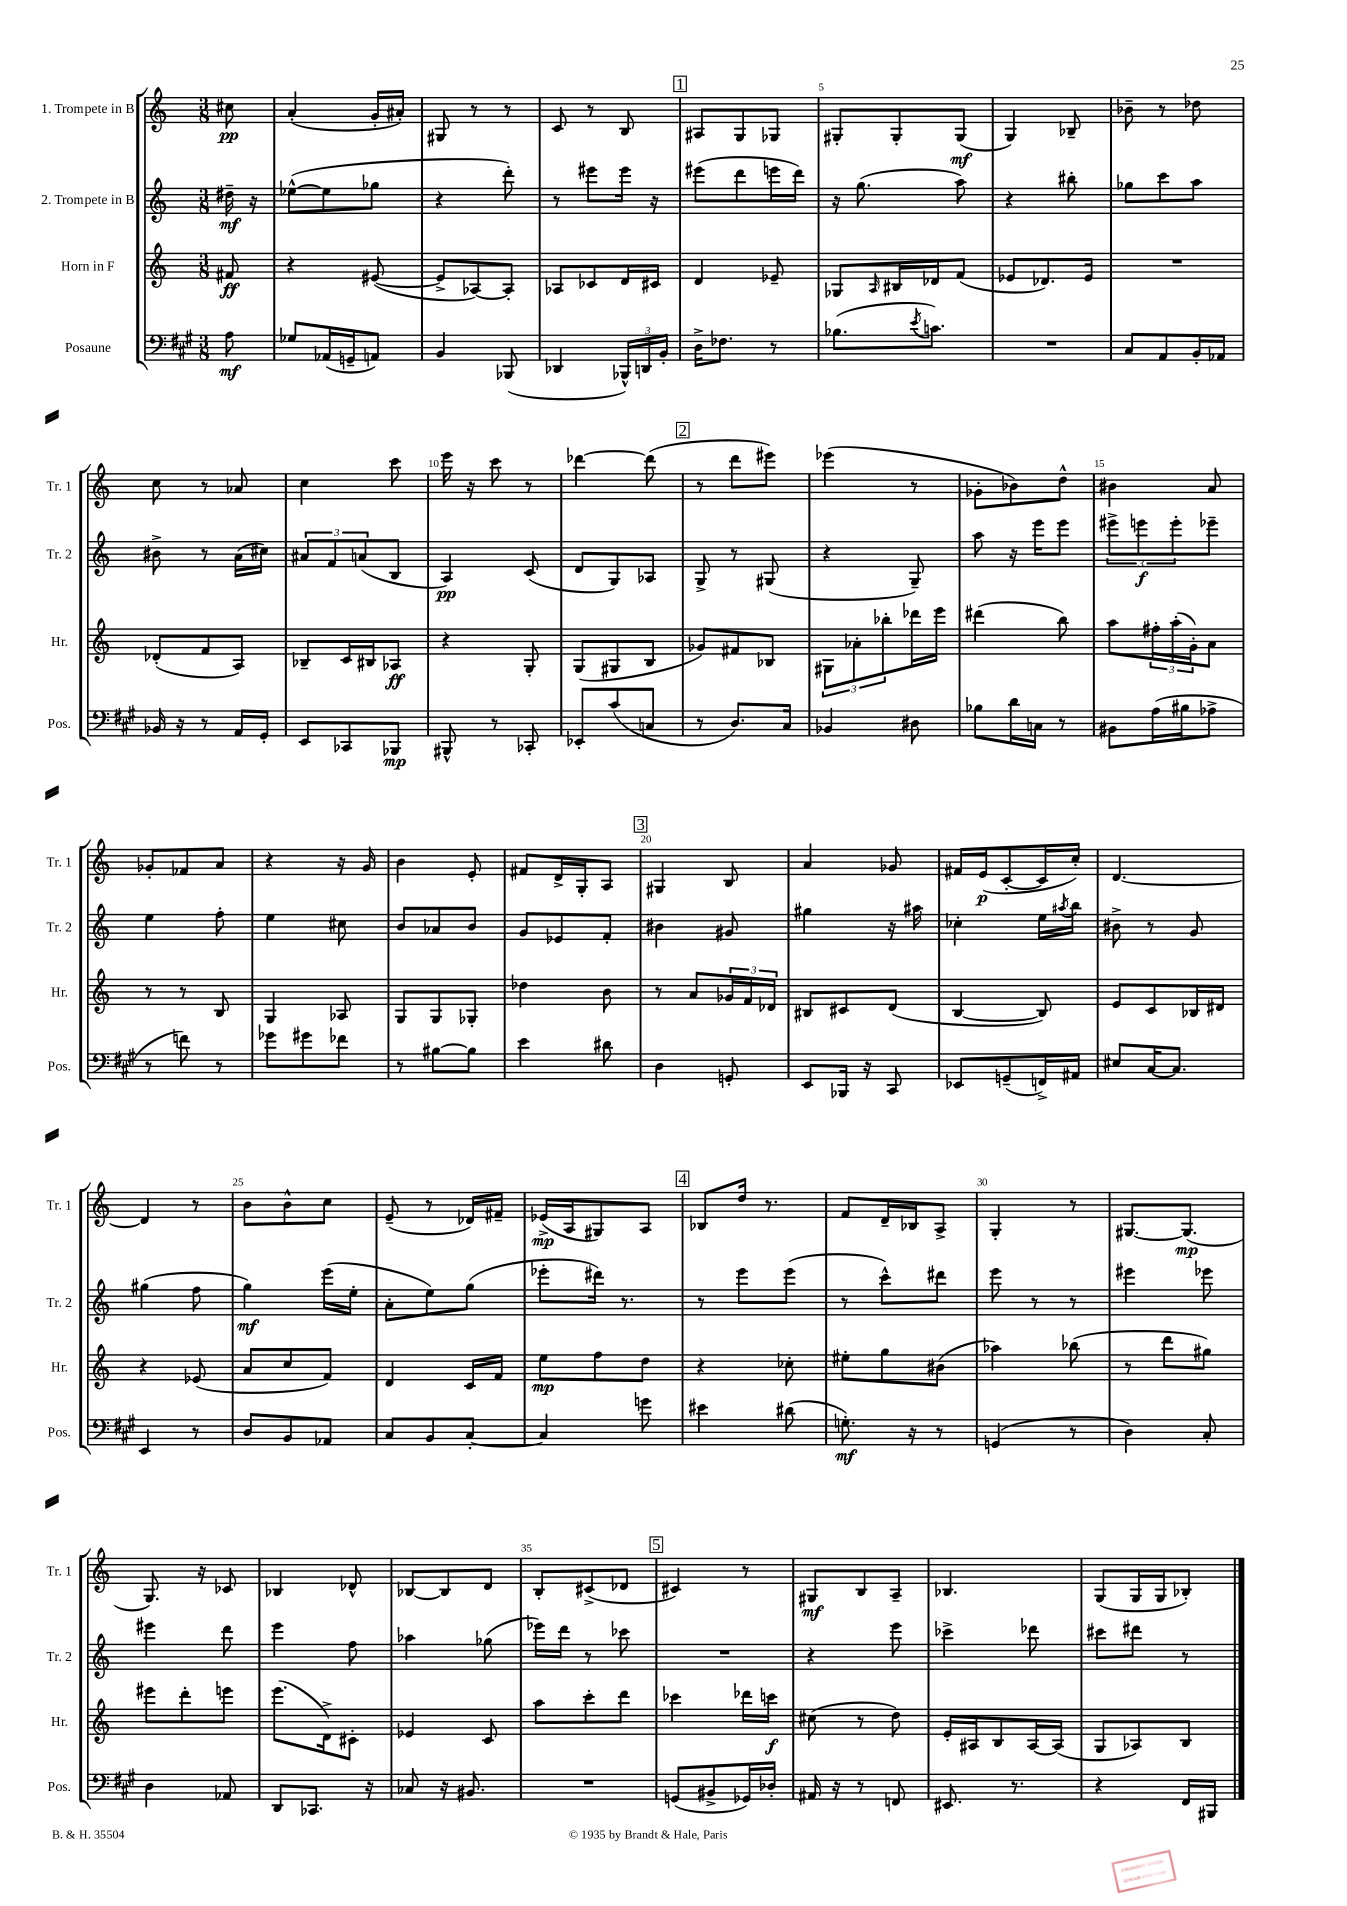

**kern	**kern	**kern	**kern
*staff4	*staff3	*staff2	*staff1
*clefF4	*clefG2	*clefG2	*clefG2
*k[f#c#g#]	*k[]	*k[]	*k[]
*M3/8	*M3/8	*M3/8	*M3/8
8A\	8f#/	16dd#~\	8cc#\
.	.	16r	.
=	=	=	=
8G-/L	4r	([8ee-^^\L	(4a'/
(16AA-/L	.	8ee-\]	.
16GG~/J	.	.	.
8AA/J)	([8e#/	8gg-\J	16g'/LL
.	.	.	16a#'/JJ)
=	=	=	=
4BB/	8e#^/]L	4r	8G#/
.	[8A-/)	.	8r
(8BBB-/	8A-'/]J	8ddd'\)	8r
=	=	=	=
4DD-/	8A-/L	8r	8c/
.	8c-/	8eee#\L	8r
24BBB-^^/LL)	16d/L	16eee#\Jk	8B/
24DD/	.	.	.
.	16c#/JJ	16r	.
24BB'/JJ	.	.	.
=	=	=	=
16D^\LK	4d/	(8eee#\L	8A#/L
8.F-\J	.	.	.
.	.	8ddd\	8G/
8r	8e-~/	16eee\L	8G-/J
.	.	16ddd\JJ)	.
=	=	=	=
(8.B-\L	8G-/L	16r	8G#'/L
.	.	(8.gg\	.
.	16qqA/	.	.
.	16B#/L	.	8G#'/
8qe/	.	.	.
8.c\J)	16d-/J	.	.
.	(8f/J	8aa\)	(8G#/J
=	=	=	=
4.r	8e-/L	4r	4G/)
.	8.d-/)	.	.
.	.	8bb#'\	8B-~/
.	16e-/Jk	.	.
=	=	=	=
8C#/L	4.r	8gg-\L	8b-~\
8AA/	.	8ccc\	8r
16BB'/L	.	8aa\J	8dd-\
16AA-/JJ	.	.	.
=	=	=	=
16BB-/	(8d-'/L	8b#^\	8cc\
16r	.	.	.
8r	8f/	8r	8r
16AA/LL	8A/J)	(16a\LL	8a-/
16GG#'/JJ	.	16cc#\JJ)	.
=	=	=	=
8EE/L	8B-~/L	12a#/L	4cc\
.	.	12f/	.
8CC-/	16c/L	.	.
.	.	(12a/	.
.	16B#/J	.	.
8BBB-/J	8A-/J	8B/J	8ccc\
=	=	=	=
8BBB#^^/	4r	4A/)	16eee\
.	.	.	16r
8r	.	.	8ccc\
8CC-'/	8G'/	(8c/	8r
=	=	=	=
8EE-'/L	(8G/L	8d/L	[4ddd-\
(8c#/	8G#/	8G/)	.
8C/J	8B/J	8A-/J	(8ddd-\]
=	=	=	=
8r	8g-/L)	8G^/	8r
8.D/L)	8f#/	8r	8ddd\L
.	8B-/J	(8G#/	8eee#\J)
16C#/Jk	.	.	.
=	=	=	=
4BB-/	12G#\L	4r	(4eee-\
.	12a-'\	.	.
.	12bb-'\	.	.
8D#\	16ddd-\L	8G~/)	8r
.	16eee\JJ	.	.
=	=	=	=
8B-\L	(4ddd#\	8aa\	8g-'\L
16d\L	.	16r	8b-\)
16C\JJ	.	16eee\LK	.
8r	8bb\)	8eee\J	8dd^^\J
=	=	=	=
8BB#\L	8aa\L	12eee#^\L	4b#\
.	.	12eee\	.
(16A\L	24ff#'\L	.	.
.	(24aa'\	12eee'\	.
16B#\J	.	.	.
.	24g'\J)	.	.
8A-^\J	8a\J	8eee-~\J	8a/
=	=	=	=
8r	8r	4ee\	8g-'/L
8f\)	8r	.	8f-/
8r	8B/	8ff'\	8a/J
=	=	=	=
8g-\L	4G/	4ee\	4r
8g#\	.	.	.
8f-\J	8A-/	8cc#\	16r
.	.	.	16g/
=	=	=	=
8r	8G/L	8b/L	4b\
[8B#\L	8G/	8a-/	.
8B#\]J	8G-'/J	8b/J	8e'/
=	=	=	=
4e\	4dd-\	8g/L	8f#/L
.	.	8e-/	16d^/L
.	.	.	16G'/J
8d#\	8b\	8f'/J	8A/J
=	=	=	=
4D\	8r	4b#\	4G#/
.	8a/L	.	.
8GG'/	24g-/L	8g#/	8B/
.	24f/	.	.
.	24d-/JJ	.	.
=	=	=	=
8EE/L	8B#/L	4gg#\	4a/
16BBB-/Jk	8c#/	.	.
16r	.	.	.
8CC#/	(8d/J	16r	8g-/
.	.	16aa#\	.
=	=	=	=
8EE-/L	[4B/	4cc-'\	16f#/LL
.	.	.	(16e/J
(8GG~/	.	.	[8c'/
16FF^/L)	8B/])	16ee\LL	16c/]L
.	.	8qaa#/	.
16AA#/JJ	.	16bb\JJ	16cc'/JJ)
=	=	=	=
8E#/L	8e/L	8b#^\	[4.d/
[16C#/K	8c/	8r	.
8.C#/]J	.	.	.
.	16B-/L	8g/	.
.	16d#/JJ	.	.
=	=	=	=
4EE/	4r	(4gg#\	4d/]
8r	(8e-/	8ff\	8r
=	=	=	=
8D/L	8a/L	4gg\)	8b\L
8BB/	8cc/	.	8b^^\
8AA-/J	8f/J)	(16eee\LL	8cc\J
.	.	16ee'\JJ	.
=	=	=	=
8C#/L	4d/	8a'\L	(8e~/
8BB/	.	8ee\)	8r
[8C#'/J	16c/LL	(8gg\J	16d-/LL)
.	16f/JJ	.	16f#~/JJ
=	=	=	=
4C#/]	8ee\L	8eee-'\L	(16e-^/LL
.	.	.	16A/J
.	8ff\	16ddd#\Jk)	8G#/)
.	.	8.r	.
8g\	8dd\J	.	8A/J
=	=	=	=
4e#\	4r	8r	8B-/L
.	.	8eee\L	16dd/Jk
.	.	.	8.r
(8d#\	8cc-'\	(8eee\J	.
=	=	=	=
8.G'\)	8ee#'\L	8r	8f/L
.	8gg\	8ccc^^\L)	16d~/L
16r	.	.	16B-/J
8r	(8b#\J	8ddd#\J	8A^/J
=	=	=	=
(4GG/	4aa-\)	8eee\	4G'/
.	.	8r	.
8r	(8bb-\	8r	8r
=	=	=	=
4D\)	8r	4eee#\	[8.G#/L
.	8ddd\L	.	.
.	.	.	(8.G#/]J
8C#'/	8gg#\J)	8eee-\	.
=	=	=	=
4D\	8eee#\L	4eee#\	8.G/)
.	8ddd'\	.	.
.	.	.	16r
8AA-/	8eee\J	8ddd\	8c-/
=	=	=	=
8DD/L	(8.eee\L	4eee\	4B-/
8.CC-/J	.	.	.
.	16d^\k)	.	.
.	8c#'\J	8ff\	8d-^^/
16r	.	.	.
=	=	=	=
8C-/	4e-/	4aa-\	[8B-/L
16r	.	.	8B-/]
8.BB#/	.	.	.
.	8c/	(8gg-\	8d/J
=	=	=	=
4.r	8aa\L	16eee-\LL)	8B'/L
.	.	16ddd\JJ	.
.	8ccc'\	8r	(8c#^/
.	8ddd\J	8ccc-\	8d-/J
=	=	=	=
(8GG/L	4ccc-\	4.r	4c#/)
8BB#^/	.	.	.
16GG-/L)	16ddd-\LL	.	8r
16D-'/JJ	16ccc\JJ	.	.
=	=	=	=
16AA#/	(8cc#\	4r	8G#/L
16r	.	.	.
8r	8r	.	8B/
8FF/	8dd\)	8eee\	8A~/J
=	=	=	=
8.EE#/	16e'/LL	4ccc-^\	4.B-/
.	16A#/J	.	.
.	8B/	.	.
8.r	.	.	.
.	[16A#/L	8ddd-\	.
.	(16A#/]JJ	.	.
=	=	=	=
4r	8G/L	8ccc#\L	(8G/L
.	8A-/)	8ddd#\J	16G/L
.	.	.	16G/J
16FF#/LL	8B/J	8r	8B-'/J)
16BBB#/JJ	.	.	.
==	==	==	==
*-	*-	*-	*-
